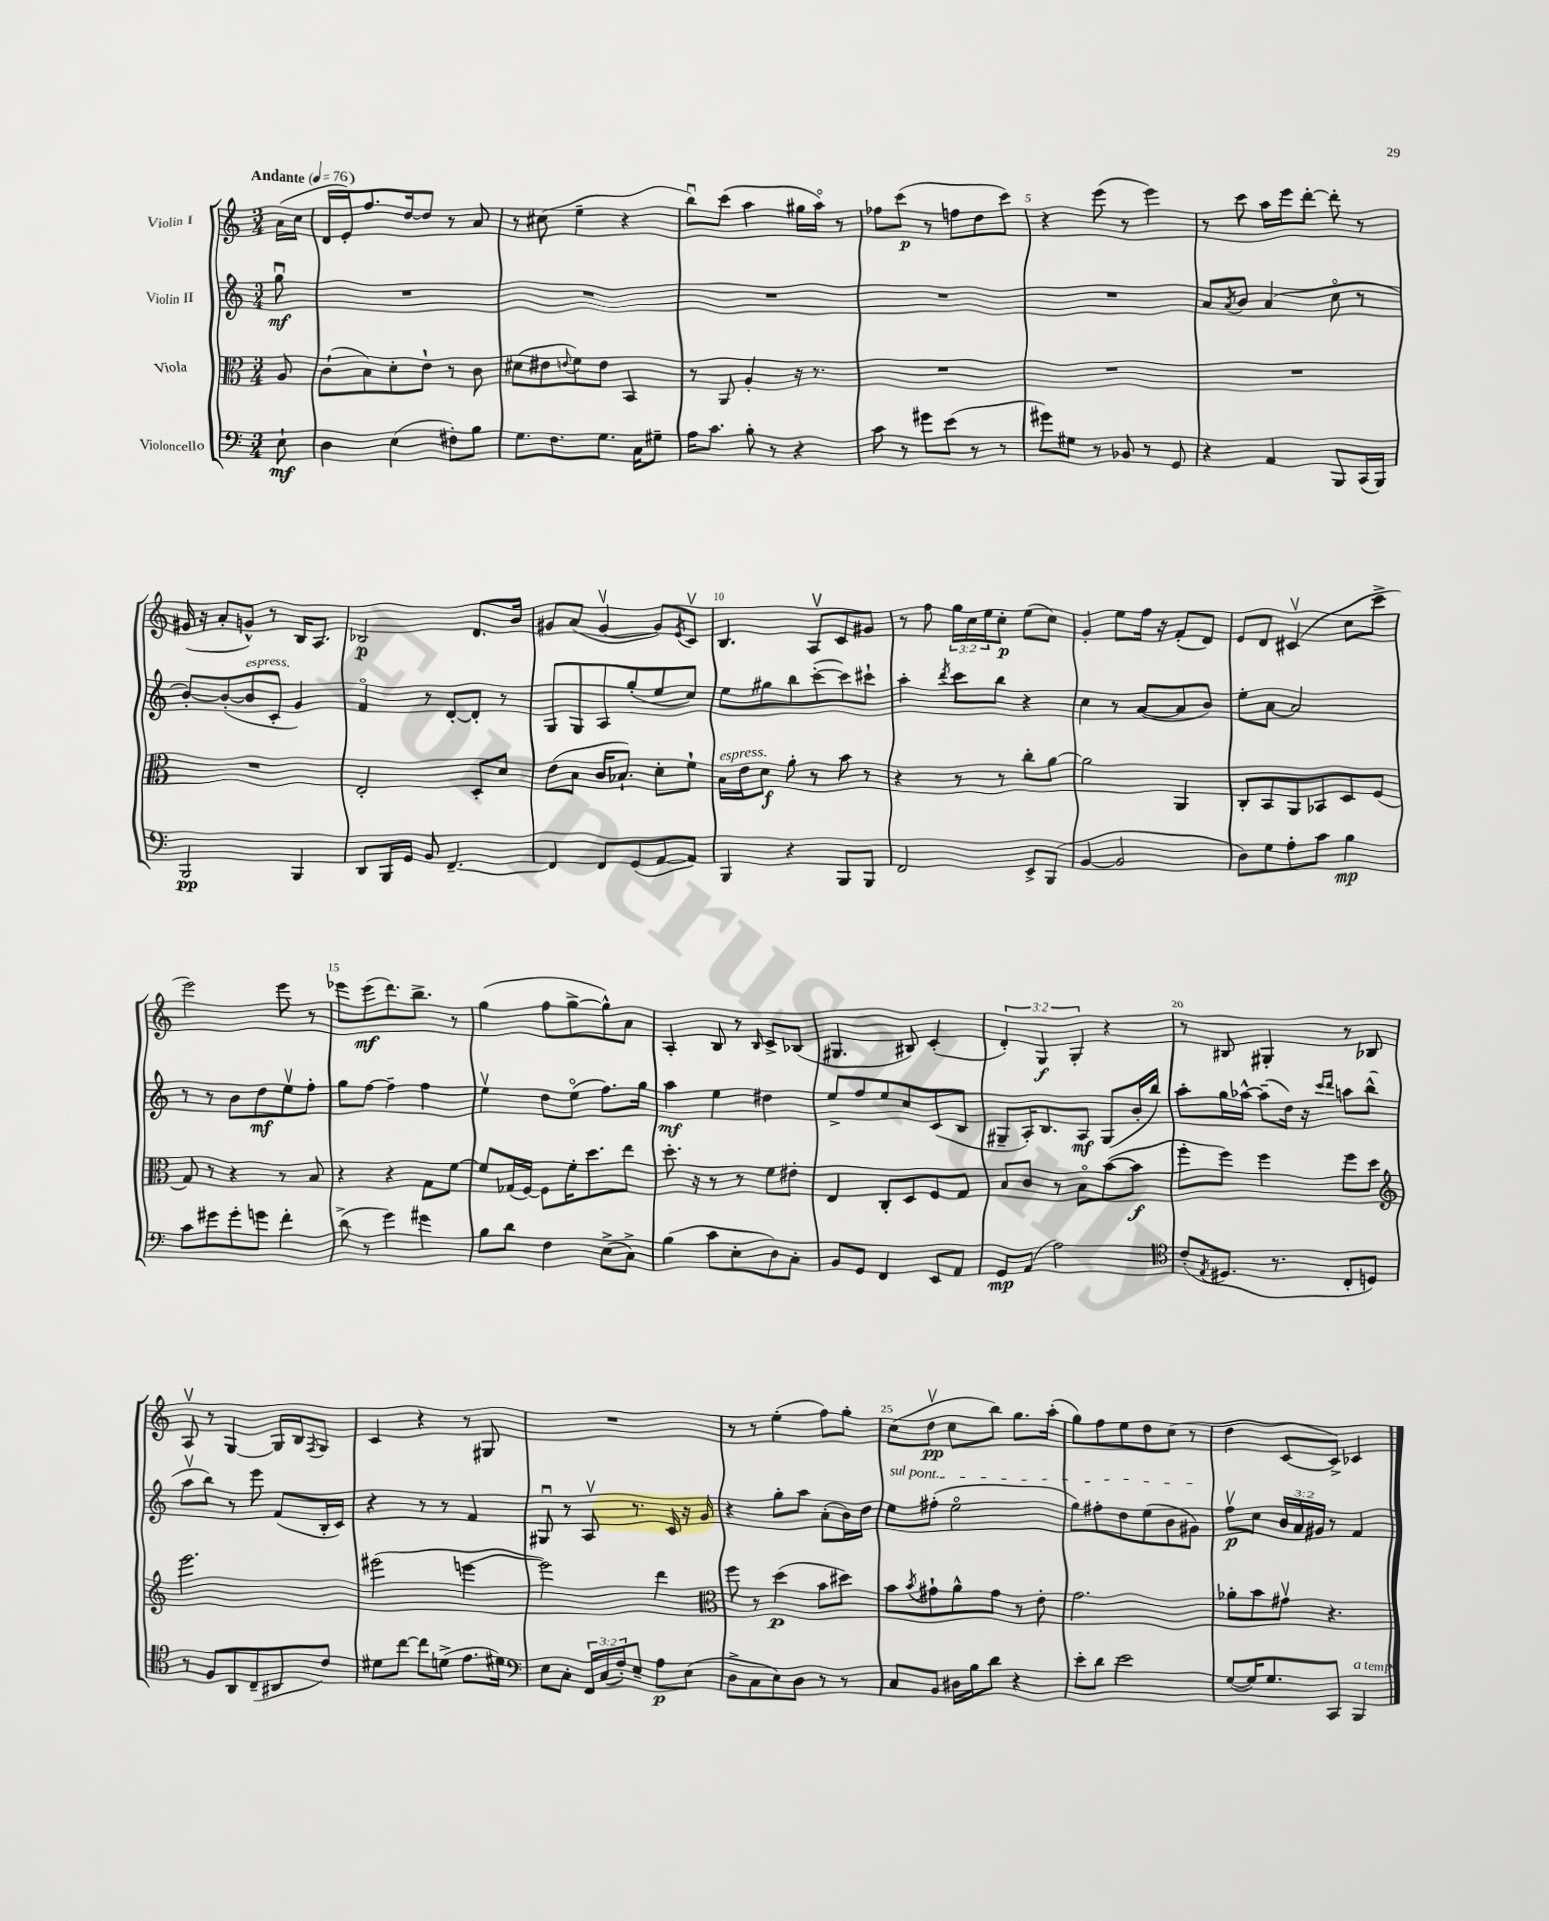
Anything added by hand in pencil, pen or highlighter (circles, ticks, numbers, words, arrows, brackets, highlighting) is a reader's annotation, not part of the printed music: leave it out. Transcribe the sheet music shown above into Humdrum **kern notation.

**kern	**kern	**kern	**kern
*staff4	*staff3	*staff2	*staff1
*clefF4	*clefC3	*clefG2	*clefG2
*k[]	*k[]	*k[]	*k[]
*M3/4	*M3/4	*M3/4	*M3/4
*MM76	*MM76	*MM76	*MM76
8E`	8A	8ggu	(16a
.	.	.	16cc
=	=	=	=
4D	(8c`	2.r	16d
.	.	.	16e')
.	8B)	.	8.ff
(4E	8d'	.	.
.	.	.	[16dd
.	8e`	.	8dd]
8F#')	8r	.	8r
8B	8c	.	8a
=	=	=	=
8.G	(8d#	2.r	8r
.	8e#	.	(8cc#
8.F	.	.	.
.	8qqe	.	.
.	8f)	.	4ee~
8.G	8e	.	.
.	4BB	.	4r
16C	.	.	.
8G#~	.	.	.
=	=	=	=
16A	8r	2.r	8bbu)
8.c	.	.	.
.	8AA	.	(8ccc
8B'	4A'	.	4aa
8r	.	.	.
4r	16r	.	16gg#
.	8.r	.	16aao)
.	.	.	8r
=	=	=	=
8c	2.r	2.r	8ff-
8r	.	.	(8ccc
8g#	.	.	8r
(8e	.	.	8ff
8r	.	.	8dd
8r	.	.	8ccc)
=	=	=	=
8g#)	2.r	2.r	4r
8G#	.	.	.
8r	.	.	(8eee
8BB-	.	.	8r
8r	.	.	4eee)
8GG	.	.	.
=	=	=	=
4r	2.r	8a	8r
.	.	8qa	.
.	.	8b	8ccc
4AA	.	(4a	16aa
.	.	.	16eee
.	.	.	[8ddd'
8BBB	.	8cco	8ddd']
(16CC	.	8r	8r
16BBB)	.	.	.
=	=	=	=
2BBB	2.r	[8b')	(16g#
.	.	.	16r
.	.	(8b'_	8a'
.	.	8b]	8g^^)
.	.	8c'	8r
4BBB	.	4g)	16B
.	.	.	8.A
=	=	=	=
8DD	2E'	4fo	2B-
16BBB	.	.	.
16GG	.	.	.
8BB	.	8r	.
[4.FF~	.	[8d'	.
.	8D'	8d']	8.d
.	8d	8r	.
.	.	.	16b
=	=	=	=
4FF]	(8e	8G	8g#
.	8B	8G	(8a
8FF	16c	8A	[4g#v
.	8.B-`)	.	.
(8GG	.	(8gg'	.
[8AA	8d'	8ee	8g#])
.	.	.	8qe
8AA])	8f`	8cc)	8cv
=	=	=	=
4BBB	16B	8ee	4.B
.	16e	.	.
.	8d	8gg#	.
4r	8a'	8bb	.
.	8r	([8ccc'	8Av
8BBB	8b	8ccc])	8c
8BBB	8r	8ccc#`	8g#
=	=	=	=
2FF	4r	4aa'	8r
.	.	.	8ff
.	.	8qddd	.
.	8r	8ccc	24gg
.	.	.	24cc
.	.	.	24ee
.	8r	8bb	8cc'
8EE^	8cc'	4r	(8ee
(8BBB	[8a	.	8cc)
=	=	=	=
[4BB	2a]	4cc	4g'
2BB]	.	8r	8ee
.	.	([8a	16ff
.	.	.	16r
.	4AA	8a]	(8f'
.	.	8b)	8d)
=	=	=	=
8D)	8C'	8ee'	8e
8G	8BB	[8a	8d
8A'	8AA	2a]	(4c#v
8c	8BB-	.	.
4B	8D	.	8cc
.	(8F	.	8ccc^
=	=	=	=
8c	8G)	8r	2eee)
8g#	8r	8r	.
8g#'	4r	8b	.
8g	.	8dd	.
4f'	8r	8eev	8eee
.	8B	8ff'	8r
=	=	=	=
(8d^	4r	8gg	8eee-
8r	.	[8ff	(8eee-
4g)	4r	4ff~]	8.ddd)
.	.	.	8.bb^
4g#	8G	4ff	.
.	[8f	.	8r
=	=	=	=
8B	8f]	4eev	(4gg
8d	(16G-	.	.
.	[16F)	.	.
4F	8F]	8dd	8ff
.	16f'	(8eeo	[8gg^
.	8.dd	.	.
(8E^	.	8.ff)	8gg^^])
8C^)	8ee	.	8a
.	.	16gg	.
=	=	=	=
(4B	8.dd'	4aa	4A'
.	16r	.	.
8c	8r	4ee	8B
8E'	8r	.	8r
.	.	.	16qqB
8D)	8f	4dd#	8c^
8C'	8e#'	.	(8B-
=	=	=	=
8BB	4E	8ee^	4.G#
8GG	.	8ff	.
4FF	8C'	8ee	.
.	8D	8cc	8B#)
8EE	8F	(8c	(4c'
8AA	8G	8B	.
=	=	=	=
8GG	8B	8G#~	6d')
(8AA	8c	16A')	.
.	.	.	6G
.	.	8.B	.
2A)	8r	.	.
.	.	.	6G'
.	8Bo	8A	.
.	([8b	(8G#	4r
.	8b]	16b'	.
.	.	16bb)	.
=	=	=	=
*clefC4	*	*	*
(8c'	8ff'	8aa'	8r
8qE	.	.	.
8.D#	8ff)	16gg	8B#
.	.	[16aa-^^	.
.	4ff	(8aa-~]	4G#'
8.r	.	.	.
.	.	16dd)	.
.	.	16r	.
.	.	16qqccc	.
.	.	16qqddd	.
8C'	8ff	8aa	8r
8D)	8dd	(8bb^^	8B-
=	=	=	=
*	*clefG2	*	*
8r	2.eee	8aav	8Av
8F	.	8bb)	8r
8AA	.	8r	[4G
(8C~	.	8eee	.
8AA#	.	(8f	16G]
.	.	.	16B
.	.	.	8qF
8c)	.	16B'	8G
.	.	16c)	.
=	=	=	=
8d#	(2eee#	4r	4c
[8cc	.	.	.
8cc]	.	8r	4r
(8d^	.	8r	.
8.e	[4eee	4f	8r
.	.	.	8G#
16d#)	.	.	.
=	=	=	=
*clefF4	*	*	*
8E	2eee])	8G#u	2.r
8C'	.	8r	.
24FF	.	8Av	.
(24C	.	.	.
24F')	.	.	.
8E~	.	8.r	.
8A	4ddd	.	.
.	.	16c	.
(8E	.	16r	.
.	.	16g	.
=	=	=	=
*	*clefC3	*	*
8D^	8ff	4r	8r
8C	8r	.	8r
8E)	(4dd	8gg'	(4ee'
8D	.	8aa	.
8r	8b	(8a'	8ff)
8r	8dd#)	16b)	8gg'
.	.	16dd	.
=	=	=	=
8C	8b	8ee	(8cc
.	8qb	.	.
8BB	8g#`	(8ff#'	8ddv
16D#	8a^^	2eeo	8cc
16B	.	.	.
8d	8g#	.	8bb)
4r	8r	.	8.gg
.	8e'	.	.
.	.	.	(16aa'
=	=	=	=
8e'	2.g	8gg)	8gg)
8d	.	8ff#'	8ff
2e	.	8dd	8ee
.	.	(8ee	8dd
.	.	8b	(8cc
.	.	8g#)	8r
=	=	=	=
([8G	8a-'	8ffv	4dd
16G])	8b	8cc	.
8.G	.	.	.
.	8g#v	24b	[8c
.	.	24a	.
.	.	24g#	.
8CC	4.r	8r	8c^])
4BBB	.	4f	4c-
==	==	==	==
*-	*-	*-	*-
